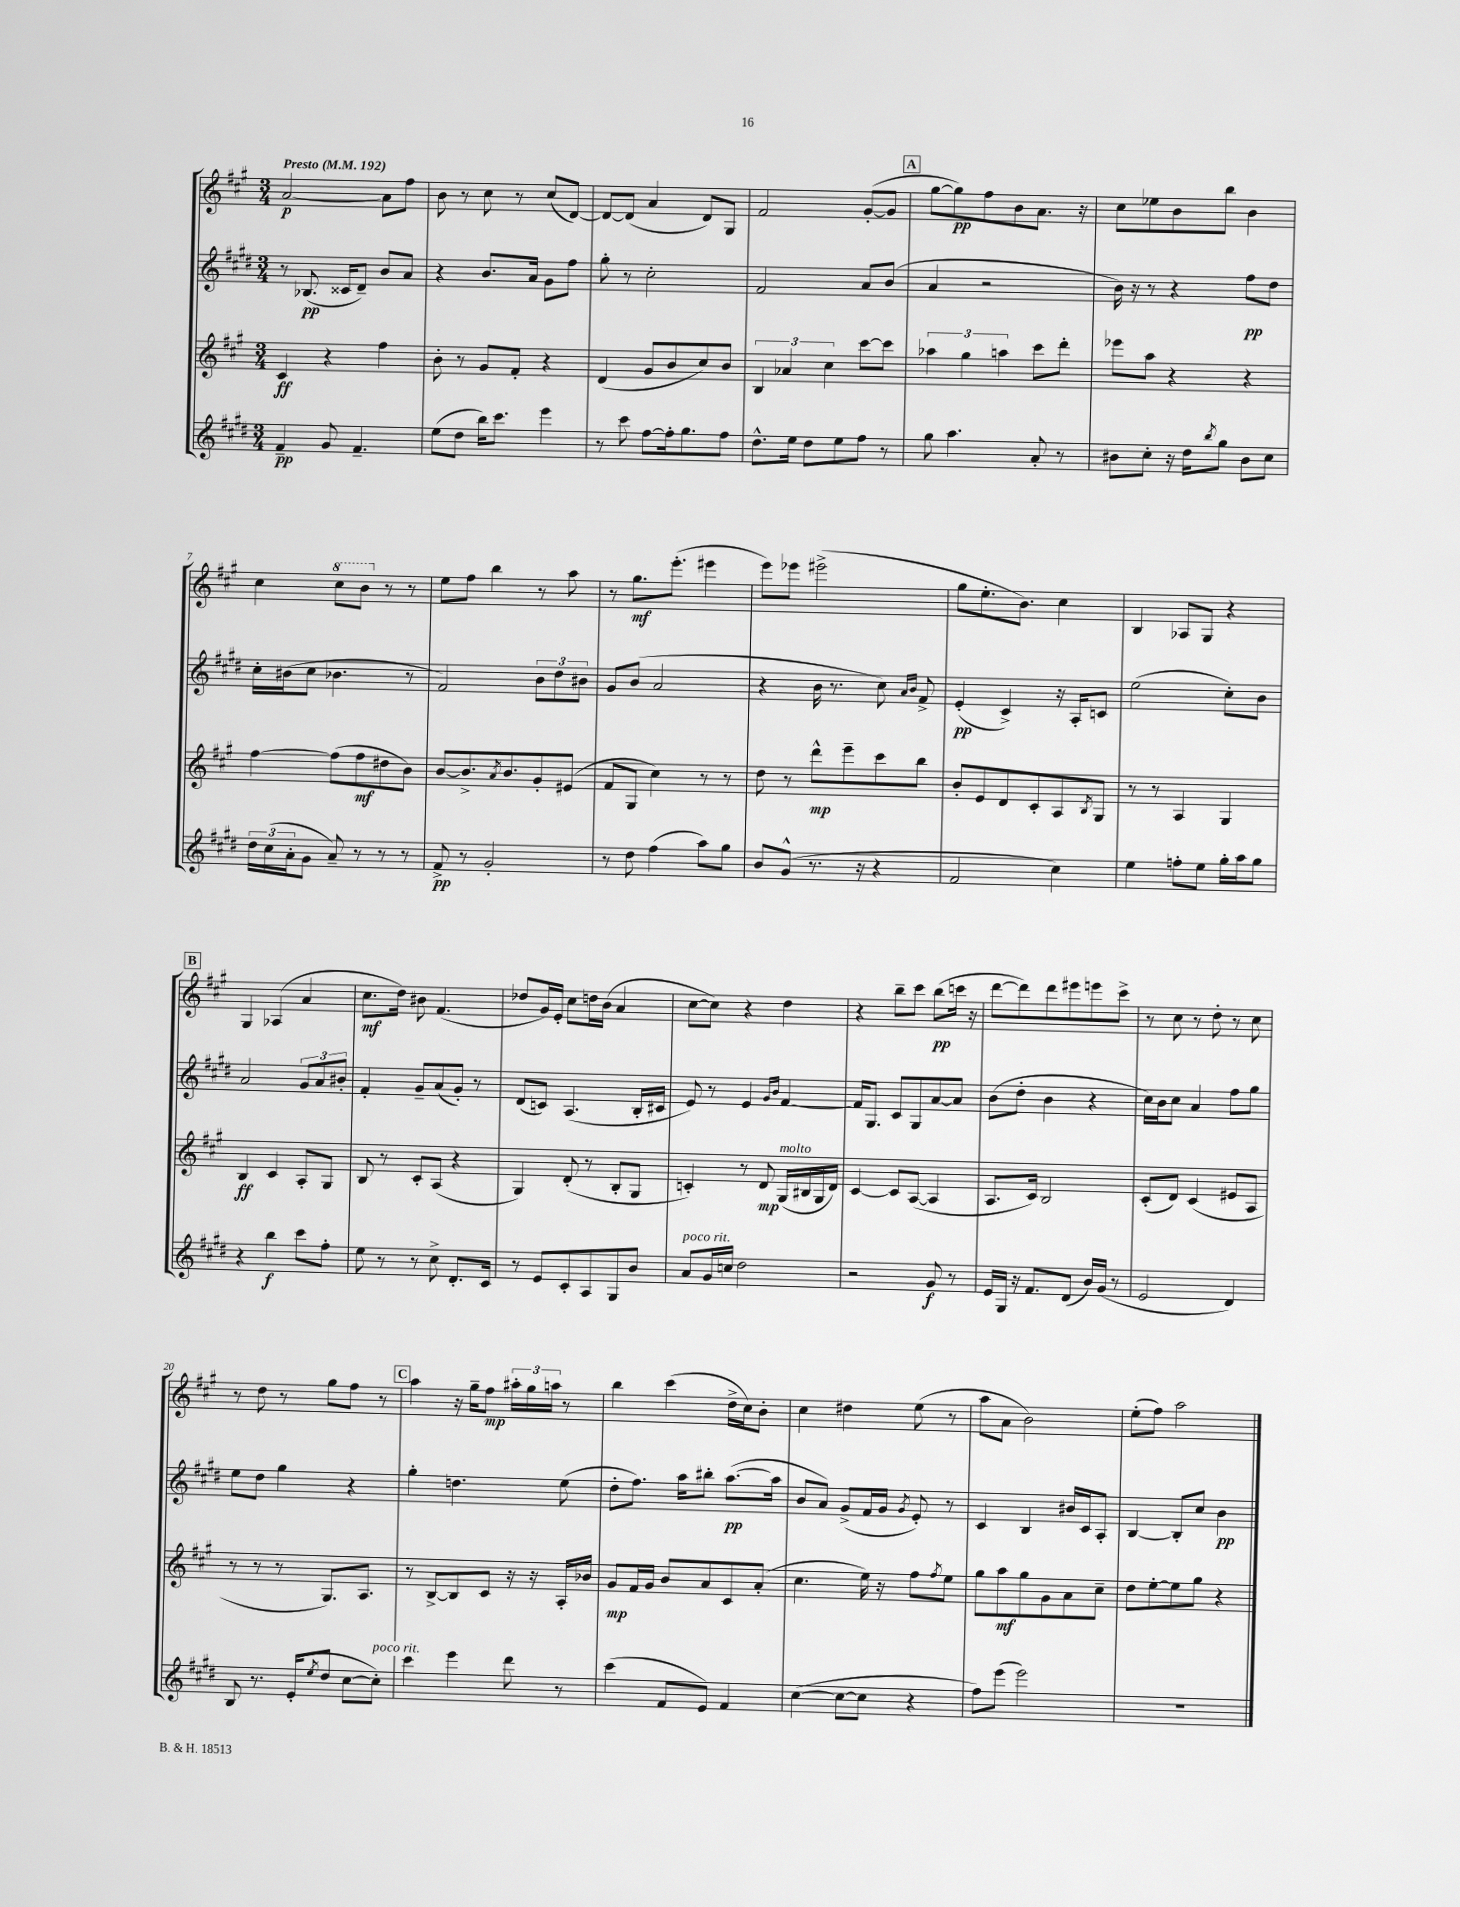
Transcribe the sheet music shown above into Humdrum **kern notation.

**kern	**kern	**kern	**kern
*staff4	*staff3	*staff2	*staff1
*clefG2	*clefG2	*clefG2	*clefG2
*k[f#c#g#d#]	*k[f#c#g#]	*k[f#c#g#d#]	*k[f#c#g#]
*M3/4	*M3/4	*M3/4	*M3/4
*MM192	*MM192	*MM192	*MM192
4f#~/	4c#/	8r	[2a/
.	.	(8.B-/	.
8g#/	4r	.	.
.	.	16c##/LK	.
4.f#~/	.	8d#~/J)	.
.	4ff#\	8b/L	8a\]L
.	.	8a/J	8ff#\J
=	=	=	=
(8ee\L	8b'\	4r	8b\
8dd#\J	8r	.	8r
16bb\LK)	8g#/L	8.b/L	8cc#\
8.ccc#\J	.	.	.
.	8f#'/J	.	8r
.	.	16a/Jk	.
4eee\	4r	8g#\L	(8cc#/L
.	.	8ff#\J	[8d/J)
=	=	=	=
8r	(4d/	8gg#'\	8d/_L
8ccc#\	.	8r	(8d/]J
[8ff#\L	8g#/L	2cc#'\	4a/
16ff#'\]k	8b/	.	.
8.gg#\	.	.	.
.	8cc#/)	.	8d/L)
8ff#\J	8b/J	.	8G#/J
=	=	=	=
8.dd#^^\L	6B/	2f#/	2f#/
.	6a-/	.	.
16ee\Jk	.	.	.
8dd#\L	.	.	.
.	6cc#\	.	.
8ee\	.	.	.
8ff#\J	[8ccc#\L	8a/L	([8g#'/L
8r	8ccc#\]J	(8b/J	8g#/]J
=	=	=	=
8gg#\	6aa-\	4a/	[8gg#\L
4.aa\	.	.	8gg#\])
.	6gg#\	.	.
.	.	2r	8ff#\
.	6aa\	.	.
.	.	.	8b\
8a'/	8ccc#\L	.	8.a\J
8r	8ddd'\J	.	.
.	.	.	16r
=	=	=	=
8b#\L	8eee-\L	16b\)	8cc#\L
.	.	16r	.
8cc#'\J	8aa\J	8r	8ee-\
16r	4r	4r	8b\
16dd#\LK	.	.	.
8qbb/	.	.	.
8gg#\J	.	.	8bb\J
8b#\L	4r	8ff#\L	4b\
8cc#\J	.	8dd#\J	.
=	=	=	=
24dd#\LL	[4ff#\	16cc#'\LL	4cc#\
(24cc#\	.	.	.
.	.	(16b#\J	.
24a'\J	.	.	.
8g#\J	.	8cc#\J	.
8a~/)	(8ff#\]L	4.b-\	8ccc#\L
8r	8ff#\	.	8bb\J
8r	8dd#\	.	8r
8r	8b\J)	8r	8r
=	=	=	=
8f#^/	[8b/L	2f#/)	8ee\L
8r	8.b^/]	.	8ff#\J
2g#'/	.	.	4bb\
.	8qa/	.	.
.	8.b/	.	.
.	8g#'/	12b\L	8r
.	.	12dd#\	.
.	(8e#/J	.	8aa\
.	.	12b#\J	.
=	=	=	=
8r	8f#/L	8g#/L	8r
8dd#\	8G#/J	(8b/J	8.gg#\L
(4ff#\	4cc#\)	2a/	.
.	.	.	(8.eee'\J
8aa\L)	8r	.	4eee#\
8gg#\J	8r	.	.
=	=	=	=
8b/L	8dd\	4r	8eee\L)
(8g#^^/J	8r	.	8eee-\J
8.r	8ddd^^\L	16b\	(2eee#^\
.	.	8.r	.
.	8eee~\	.	.
16r	.	.	.
4r	8ccc#\	8cc#\)	.
.	.	16qqa/LL	.
.	.	16qqb/JJ	.
.	8bb\J	8f#^/	.
=	=	=	=
2f#/	8b'/L	(4e'/	8gg#\L
.	8e/	.	8.ee'\
.	8d/	4c#^/)	.
.	.	.	8.b\J)
.	8c#'/	.	.
4cc#\)	8A/	16r	4cc#\
.	.	16A'/LK	.
.	8qB/	.	.
.	8G#/J	8c/J	.
=	=	=	=
4ee\	8r	(2ee\	4B/
.	8r	.	.
8ff'\L	4A/	.	8A-/L
8ee\J	.	.	8G#/J
16gg#'\LL	4G#/	8cc#'\L)	4r
16aa\J	.	.	.
8gg#\J	.	8b\J	.
=	=	=	=
4r	4B/	2a/	4G#/
4bb\	4c#/	.	(4A-/
8ccc#\L	8A'/L	12g#/L	4a/
.	.	12a/	.
8ff#'\J	8G#/J	.	.
.	.	12b#'/J	.
=	=	=	=
8ee\	8B/	4f#'/	8.cc#\L
8r	8r	.	.
.	.	.	16dd\Jk)
8r	8c#'/L	8g#~/L	8b#\
8cc#^\	(8A/J	(8a/	(4.f#/
8.d#'/L	4r	8g#'/J)	.
.	.	8r	.
16c#/Jk	.	.	.
=	=	=	=
8r	4G#/)	(8d#/L	8dd-/L
8e/L	.	8c/J)	16g#/L)
.	.	.	16e'/JJ
8c#'/	(8d'/	(4.A/	8cc#\L
8A/	8r	.	16dd\L
.	.	.	(16b\JJ
8G#/	8B'/L	.	4a/
8b/J	8G#/J	16B'/LL	.
.	.	16c#/JJ	.
=	=	=	=
8a/L	4c'/)	8e/)	[8cc#\L
16g#/L	.	8r	8cc#\]J)
16cc/JJ	.	.	.
2dd#\	8r	4e/	4r
.	8d/	.	.
.	.	16qqg#/LL	.
.	.	16qqb/JJ	.
.	(16G#/LL	[4f#/	4dd\
.	16B#/	.	.
.	16G#/	.	.
.	16d/JJ)	.	.
=	=	=	=
2r	[4c#/	16f#/]LK	4r
.	.	8.G#/J	.
.	8c#/]L	8c#/L	8bb~\L
.	([8A/J	8G#/	8ccc#\J
8g#/	4A/]	[8a/	(8bb\L
8r	.	8a/]J	16ccc\Jk
.	.	.	16r
=	=	=	=
16e/LL	8.A/L	(8b\L	[8ddd\L
16G#/JJ	.	.	.
16r	.	8dd#'\J	8ddd\])
8.f#/L	16c#/Jk)	.	.
.	2B/	4b\	8ddd\
(8d#/J	.	.	8eee#\
16b/LL)	.	4r	8eee\
(16g#/JJ	.	.	.
8r	.	.	8ccc#^\J
=	=	=	=
2e/	(8c#'/L	16cc#\LL)	8r
.	.	16b\J	.
.	8d/J)	8cc#\J	8cc#\
.	(4c#/	4a/	8r
.	.	.	8dd'\
4d#/)	8e#/L	8ff#\L	8r
.	8A/J	8gg#\J	8cc#\
=	=	=	=
8B/	8r	8ee\L	8r
8.r	8r	8dd#\J	8dd\
.	8r	4gg#\	8r
(16e'/LK	.	.	.
8qee/	.	.	.
8dd#/J	8.G#/L)	.	8gg#\L
[8cc#\L	.	4r	8ff#\J
.	8.A/J	.	.
8cc#'\]J)	.	.	8r
=	=	=	=
4ccc#\	8r	4gg#'\	4aa\
.	[8B^/L	.	.
4eee\	8B/]	4.dd\	16r
.	.	.	16gg#~\LK
.	8c#/J	.	8ff#\J
8ddd#\	16r	.	24aa#'\LL
.	.	.	24gg#\
.	16r	.	.
.	.	.	24aa\JJ
8r	16A'/LL	(8ee\	8r
.	16b-/JJ	.	.
=	=	=	=
(4ccc#\	8g#/L	8dd#'\L	4bb\
.	16f#/L	8.ff#\J)	.
.	16g#/JJ	.	.
8f#/L	8b/L	.	(4ccc#\
.	.	16aa\LK	.
8e/J)	8a/	8bb#'\J	.
4f#/	8c#/	([8.aa\L	16dd^\LL
.	.	.	16cc#\J)
.	(8a'/J	.	8b'\J
.	.	16aa\]Jk	.
=	=	=	=
([4cc#\	4.cc#\	8b/L	4cc#\
.	.	8a/J)	.
8cc#\_L	.	(8g#^/L	4dd#\
8cc#\]J	16ee\)	16f#/L	.
.	16r	16g#/JJ	.
.	.	8qg#/	.
4r	8ff#\L	8e'/)	(8ee\
.	8qff#/	.	.
.	8ee\J	8r	8r
=	=	=	=
8ff#\L)	8gg#\L	4c#/	8aa\L
(8eee\J	8aa\	.	8a\J
2eee\)	8gg#\	4B/	2b\)
.	8g#\	.	.
.	8a\	16b#/LL	.
.	.	16c#/J	.
.	8cc#~\J	8A'/J	.
=	=	=	=
2.r	8dd\L	[4B/	(8ee'\L
.	[8ee'\	.	8ff#\J)
.	8ee\]	8B'/]L	2aa\
.	8gg#\J	8cc#/J	.
.	4r	4b\	.
==	==	==	==
*-	*-	*-	*-
